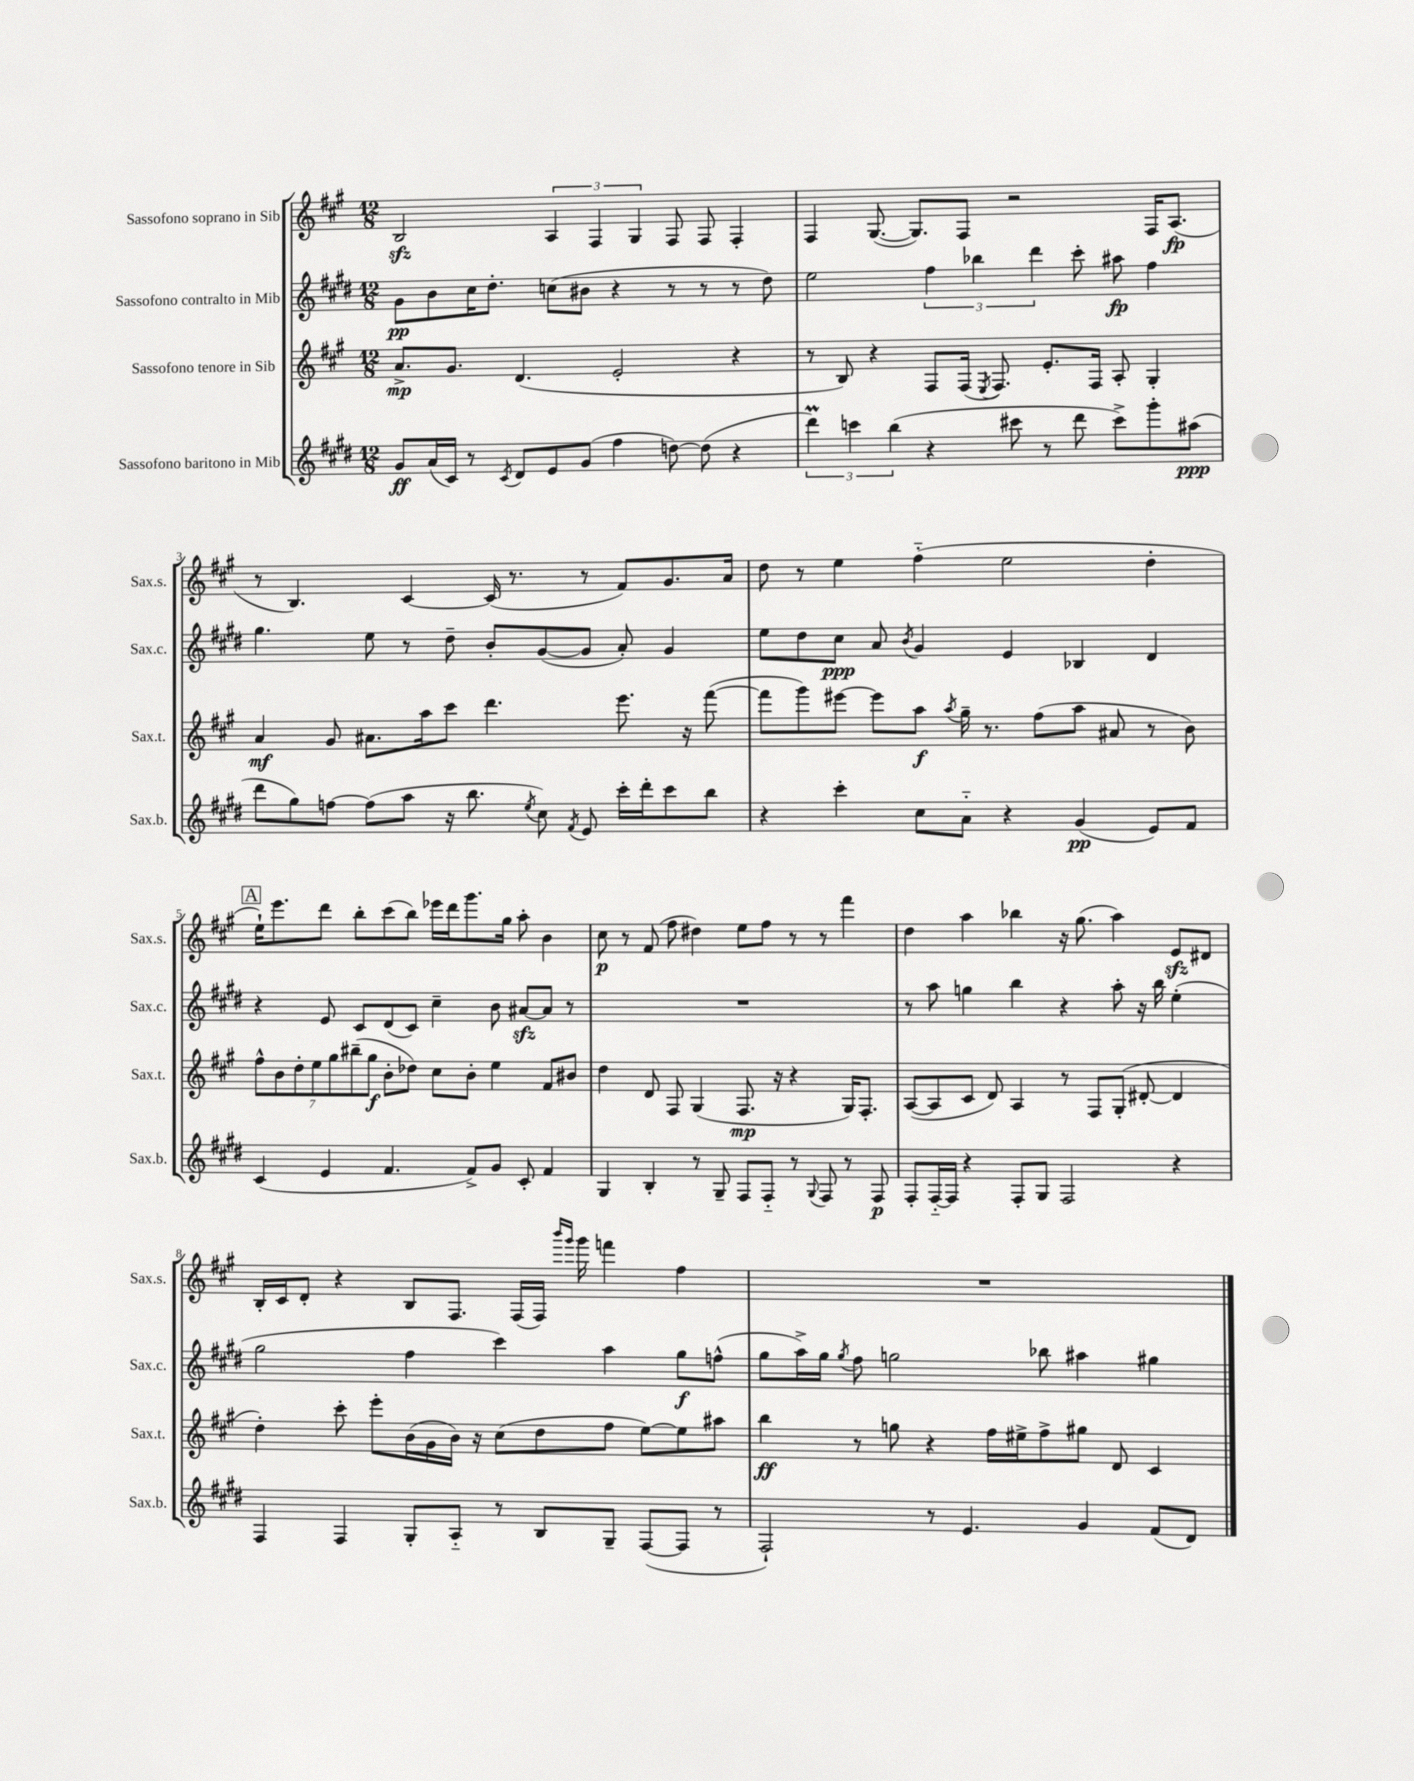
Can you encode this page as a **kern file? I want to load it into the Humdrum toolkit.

**kern	**dynam	**kern	**dynam	**kern	**dynam	**kern	**dynam
*part4	*part4	*part3	*part3	*part2	*part2	*part1	*part1
*staff4	*staff4	*staff3	*staff3	*staff2	*staff2	*staff1	*staff1
*I"Sassofono baritono in Mib	*	*I"Sassofono tenore in Sib	*	*I"Sassofono contralto in Mib	*	*I"Sassofono soprano in Sib	*
*I'Sax.b.	*	*I'Sax.t.	*	*I'Sax.c.	*	*I'Sax.s.	*
*clefG2	*	*clefG2	*	*clefG2	*	*clefG2	*
*k[f#c#g#d#]	*	*k[f#c#g#]	*	*k[f#c#g#d#]	*	*k[f#c#g#]	*
*M12/8	*	*M12/8	*	*M12/8	*	*M12/8	*
=1	=1	=1	=1	=1	=1	=1	=1
8g#/L	ff	8.a^/L	mp	8g#\L	pp	2Bzz/	.
(16a/L	.	.	.	8b\	.	.	.
16c#/JJ)	.	8.g#/J	.	.	.	.	.
8r	.	.	.	16cc#\K	.	.	.
.	.	.	.	8.dd#'\J	.	.	.
8qc#/	.	.	.	.	.	.	.
8d#/L	.	(4.d/	.	.	.	.	.
8e/	.	.	.	(8ccn\L	.	6A/	.
(8g#/J	.	.	.	8b#X\J	.	.	.
.	.	.	.	.	.	6F#/	.
4ff#\	.	2e'/	.	4r	.	.	.
.	.	.	.	.	.	6G#/	.
[8ddn\)	.	.	.	8r	.	8F#/	.
(8dd\]	.	.	.	8r	.	8F#/	.
4r	.	4r	.	8r	.	4F#'/	.
.	.	.	.	8dd#\)	.	.	.
=2	=2	=2	=2	=2	=2	=2	=2
6ddd#m\)	.	8r	.	2ee\	.	4F#/	.
.	.	8B/)	.	.	.	.	.
6cccn\	.	.	.	.	.	.	.
.	.	4r	.	.	.	([8.G#/	.
(6bb\	.	.	.	.	.	.	.
.	.	.	.	.	.	8.G#/L])	.
4r	.	8F#/L	.	6ff#\	.	.	.
.	.	(16F#/Jk	.	.	.	8F#/J	.
.	.	.	.	6bb-X\	.	.	.
.	.	8qE/	.	.	.	.	.
.	.	8.F#/)	.	.	.	.	.
8ccc#X\	.	.	.	.	.	2r	.
.	.	.	.	6ddd#\	.	.	.
8r	.	8.e'/L	.	.	.	.	.
8ddd#\	.	.	.	8ccc#'\	.	.	.
.	.	16F#/Jk	.	.	.	.	.
8ccc#^\L)	.	8A'/	.	8aa#X\	fp	.	.
8ggg#'\	.	4G#'/	.	4ff#\	.	16F#/KL	.
.	.	.	.	.	.	(8.A/J	fp
(8aa#X\J	ppp	.	.	.	.	.	.
!!LO:LB:g=z
=3	=3	=3	=3	=3	=3	=3	=3
8ddd#\L	.	4a/	mf	4.gg#\	.	8r	.
8gg#\)	.	.	.	.	.	4.B/)	.
[8ffn\J	.	8g#/	.	.	.	.	.
(8ff\L]	.	8.a#X\L	.	8ee\	.	.	.
8aa\J	.	.	.	8r	.	[4c#/	.
.	.	16aa\k	.	.	.	.	.
16r	.	8ccc#\J	.	8dd#~\	.	.	.
8.bb\	.	.	.	.	.	.	.
.	.	4.ddd\	.	8b'/L	.	(16c#/]	.
.	.	.	.	.	.	8.r	.
8qee/	.	.	.	.	.	.	.
8cc#\)	.	.	.	([8g#/	.	.	.
8qf#/	.	.	.	.	.	.	.
8e/	.	.	.	8g#/J]	.	8r	.
16ccc#'\LL	.	8.eee\	.	8a'/)	.	8f#/L)	.
16ddd#'\J	.	.	.	.	.	.	.
8ccc#\	.	.	.	4g#/	.	8.g#/	.
.	.	16r	.	.	.	.	.
8bb\J	.	([8fff#\	.	.	.	.	.
.	.	.	.	.	.	16a/Jk	.
=4	=4	=4	=4	=4	=4	=4	=4
4r	.	8fff#\L]	.	8ee\L	.	8dd\	.
.	.	8ggg#\)	.	8dd#\	.	8r	.
4ccc#'\	.	[8eee#X\J	.	8cc#\J	ppp	4ee\	.
.	.	8eee#\L]	.	8a/	.	.	.
.	.	.	.	8qb/	.	.	.
8cc#\L	.	8aa\J	f	4g#/	.	(4ff#\	.
.	.	8qaa/	.	.	.	.	.
8a\J	.	16gg#~\	.	.	.	.	.
.	.	8.r	.	.	.	.	.
4r	.	.	.	4e/	.	2ee\	.
.	.	(8ff#\L	.	.	.	.	.
(4g#/	pp	8aa\J	.	4B-X/	.	.	.
.	.	8a#X/	.	.	.	.	.
8e/L)	.	8r	.	4d#/	.	4dd'\	.
8f#/J	.	8b\)	.	.	.	.	.
!!LO:LB:g=z
!!LO:REH:place=s1:t=A
=5	=5	=5	=5	=5	=5	=5	=5
(4c#/	.	14ff#^^\L	.	4r	.	16ee`\KL)	.
.	.	.	.	.	.	8.eee\	.
.	.	14b\	.	.	.	.	.
.	.	14dd'\	.	.	.	.	.
.	.	14ee\	.	.	.	.	.
4e/	.	.	.	8e/	.	8ddd\J	.
.	.	14gg#\	.	.	.	.	.
.	.	(14bb#X~\	.	.	.	.	.
.	.	.	.	8c#/L	.	8bb'\L	.
.	.	14gg#\J	f	.	.	.	.
4.f#/	.	8b'\L	.	(8d#/	.	(8ccc#\	.
.	.	8dd-X\J)	.	8c#/J)	.	8bb\J)	.
.	.	8cc#\L	.	4cc#~\	.	16eee-X\LL	.
.	.	.	.	.	.	16ddd\J	.
8f#^/L)	.	8b'\J	.	.	.	8.ggg#\	.
8g#/J	.	4ee\	.	8b\	.	.	.
.	.	.	.	.	.	16gg#\Jk	.
8c#'/	.	.	.	[8a#Xzz/L	.	8aa'\	.
4f#/	.	8f#/L	.	8a#/J]	.	4b\	.
.	.	8b#X/J	.	8r	.	.	.
=6	=6	=6	=6	=6	=6	=6	=6
4G#/	.	4dd\	.	1.r	.	8cc#\	p
.	.	.	.	.	.	8r	.
4B'/	.	8d/	.	.	.	(8f#/	.
.	.	8F#/	.	.	.	8ff#\	.
8r	.	(4G#/	.	.	.	4dd#X\)	.
8G#~/	.	.	.	.	.	.	.
8F#/L	.	8.F#/	mp	.	.	8ee\L	.
8F#/J	.	.	.	.	.	8ff#\J	.
.	.	16r	.	.	.	.	.
8r	.	4r	.	.	.	8r	.
8qqG#/	.	.	.	.	.	.	.
8F#/	.	.	.	.	.	8r	.
8r	.	16G#/KL)	.	.	.	4fff#\	.
.	.	8.F#'/J	.	.	.	.	.
8F#/	p	.	.	.	.	.	.
=7	=7	=7	=7	=7	=7	=7	=7
8F#'/L	.	([8A/L	.	8r	.	4dd\	.
[16F#/L	.	8A/]	.	8aa\	.	.	.
16F#/JJ]	.	.	.	.	.	.	.
4r	.	8c#/J	.	4ggn\	.	4aa\	.
.	.	8d/)	.	.	.	.	.
8F#'/L	.	4A/	.	4bb\	.	4bb-X\	.
8G#/J	.	.	.	.	.	.	.
2F#/	.	8r	.	4r	.	16r	.
.	.	.	.	.	.	(8.gg#\	.
.	.	8F#/L	.	.	.	.	.
.	.	(8G#'/J	.	8aa'\	.	4aa\)	.
.	.	[8d#X'/	.	16r	.	.	.
.	.	.	.	16bb\	.	.	.
4r	.	4d#/]	.	(4ee'\	.	8ezz/L	.
.	.	.	.	.	.	8d#X/J	.
!!LO:LB:g=z
=8	=8	=8	=8	=8	=8	=8	=8
4F#/	.	4dd'\)	.	2gg#\	.	16B'/LL	.
.	.	.	.	.	.	16c#/J	.
.	.	.	.	.	.	8d'/J	.
4F#/	.	8ccc#'\	.	.	.	4r	.
.	.	8eee'\L	.	.	.	.	.
8G#'/L	.	(16b\L	.	4ff#\	.	8B/L	.
.	.	16g#\	.	.	.	.	.
8A/J	.	16b\JJ)	.	.	.	8.F#/J	.
.	.	16r	.	.	.	.	.
8r	.	(8cc#\L	.	4ccc#\)	.	.	.
.	.	.	.	.	.	(16F#/LL	.
8B/L	.	8dd\	.	.	.	16F#/JJ)	.
.	.	.	.	.	.	16qqbbb/LL	.
.	.	.	.	.	.	16qqggg#/JJ	.
.	.	.	.	.	.	16ggg#\	.
8G#~/J	.	8ff#\J	.	4aa\	.	4fffn\	.
([8F#/L	.	[8ee\L)	.	.	.	.	.
8F#/J]	.	8ee\]	.	8gg#\L	f	4ff#\	.
8r	.	8aa#X\J	.	(8ffn^^\J	.	.	.
=9	=9	=9	=9	=9	=9	=9	=9
2F#`/)	.	4bb\	ff	8gg#\L	.	1.r	.
.	.	.	.	16aa^\L)	.	.	.
.	.	.	.	16gg#\JJ	.	.	.
.	.	.	.	8qgg#/	.	.	.
.	.	8r	.	8ff#\	.	.	.
.	.	8ggn\	.	2ggn\	.	.	.
8r	.	4r	.	.	.	.	.
4.e/	.	.	.	.	.	.	.
.	.	16ff#\LL	.	.	.	.	.
.	.	16ee#X^\J	.	.	.	.	.
.	.	8ff#^\	.	8bb-X\	.	.	.
4g#/	.	8gg#X\J	.	4aa#X\	.	.	.
.	.	8d/	.	.	.	.	.
(8f#/L	.	4c#/	.	4gg#X\	.	.	.
8d#/J)	.	.	.	.	.	.	.
==	==	==	==	==	==	==	==
*-	*-	*-	*-	*-	*-	*-	*-
